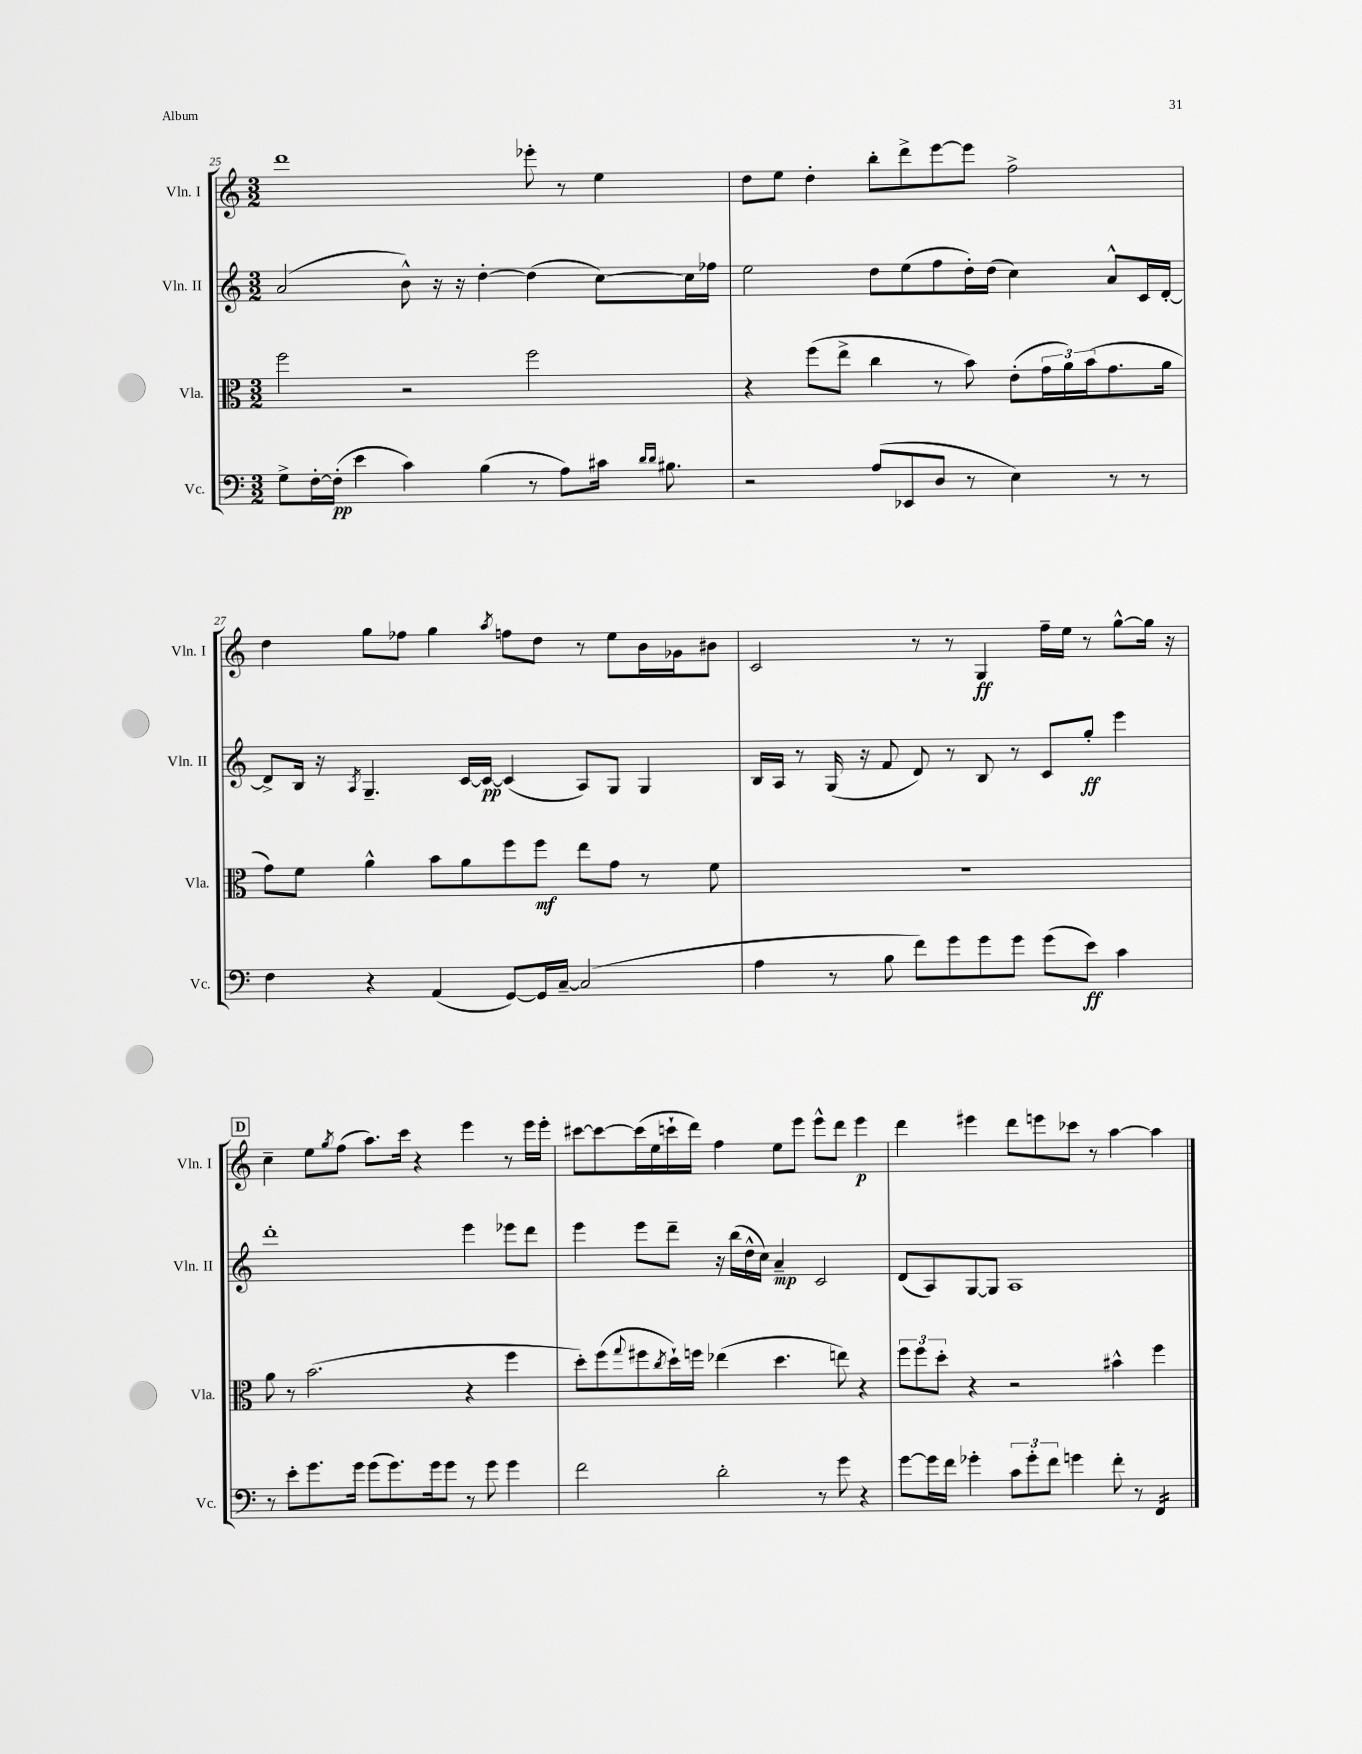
<<
\new StaffGroup <<
\new Staff = "s0" \with { instrumentName = "Vln. I" shortInstrumentName = "Vln. I" } {
    \clef treble \key c \major \numericTimeSignature \time 3/2
    d'''1 ees'''8-. r8 e''4 |
    d''8 e''8 d''4-. b''8-. d'''8-> e'''8~ e'''8 f''2-> |
    d''4 g''8 fes''8 g''4 \acciaccatura { a''8 } f''8 d''8 r8 e''8 b'16 ges'16 bis'8 |
    c'2 r8 r8 g4\ff f''16-- e''16 r8 g''8~-^ g''16 r16 |
    \mark \markup { \box "D" } c''4-- e''8 \acciaccatura { g''8 } f''8( a''8.) c'''16 r4 e'''4 r8 e'''16 e'''16-. |
    cis'''8~ cis'''8~ cis'''16( e''16 c'''16-! d'''16) f''4 e''8 e'''8 e'''8-^ d'''8 e'''4\p |
    d'''4 eis'''4 d'''8 e'''8 ces'''8 r8 a''4~ a''4 \bar "|." |
}
\new Staff = "s1" \with { instrumentName = "Vln. II" shortInstrumentName = "Vln. II" } {
    \clef treble \key c \major \numericTimeSignature \time 3/2
    a'2( b'8-^) r16 r16 d''4~-. d''4( c''8~) c''16 fes''16 |
    e''2 d''8 e''8( f''8 d''16-.) d''16( c''4) a'8-^ c'16 d'16~-. |
    d'8-> b16 r16 \acciaccatura { a8 } g4.-- c'16~ c'16~\pp c'4( a8) g8 g4 |
    b16 a16 r8 g16( r16 f'8 d'8) r8 b8 r8 c'8 g''8-.\ff e'''4 |
    \mark \markup { \box "D" } d'''1-. e'''4 ees'''8 d'''8 |
    e'''4 e'''8 d'''8-- r16 b''16( d''16-^ c''16) a'4--\mp c'2 |
    d'8( a8) g8~ g8 a1 \bar "|." |
}
\new Staff = "s2" \with { instrumentName = "Vla." shortInstrumentName = "Vla." } {
    \clef alto \key c \major \numericTimeSignature \time 3/2
    f''2 r2 f''2 |
    r4 f''8( e''8-> c''4 r8 b'8) e'8-.( \tuplet 3/2 { g'16 a'16) b'16( } g'8. a'16 |
    g'8) f'8 a'4-^ b'8 a'8 f''8 f''8\mf e''8 g'8 r8 f'8 |
    R1. |
    \mark \markup { \box "D" } a'8 r8 b'2.( r4 f''4 |
    d''8-.) f''8( \appoggiatura { g''8 } fis''8 \acciaccatura { c''8 } d''16-!) f''16 ees''4( d''4. e''8) r4 |
    \tuplet 3/2 { f''8 f''8 d''8-. } r4 r2 bis'4-^ f''4 \bar "|." |
}
\new Staff = "s3" \with { instrumentName = "Vc." shortInstrumentName = "Vc." } {
    \clef bass \key c \major \numericTimeSignature \time 3/2
    g8-> f16~-. f16-.\pp( e'4 c'4) b4( r8 a8) cis'16 \grace { d'16 d'16 } bis8. |
    r2 a8( ees,8 d8 r8 e4) r8 r8 |
    f4 r4 a,4( g,8~) g,16 c16~-- c2( |
    a4 r8 b8 f'8) g'8 g'8 g'8 g'8( e'8\ff) c'4 |
    \mark \markup { \box "D" } r8 e'8-. g'8. g'16 g'8( g'8.) g'16 g'8 r8 g'8 g'4 |
    f'2 d'2-. r8 g'8 r4 |
    g'8~ g'16 f'16 ges'4-. \tuplet 3/2 { c'8 ges'8-. f'8 } g'4 f'8-. r8 f,4:16 \bar "|." |
}
>>
>>
\layout { \context { \Score currentBarNumber = #25 } }
